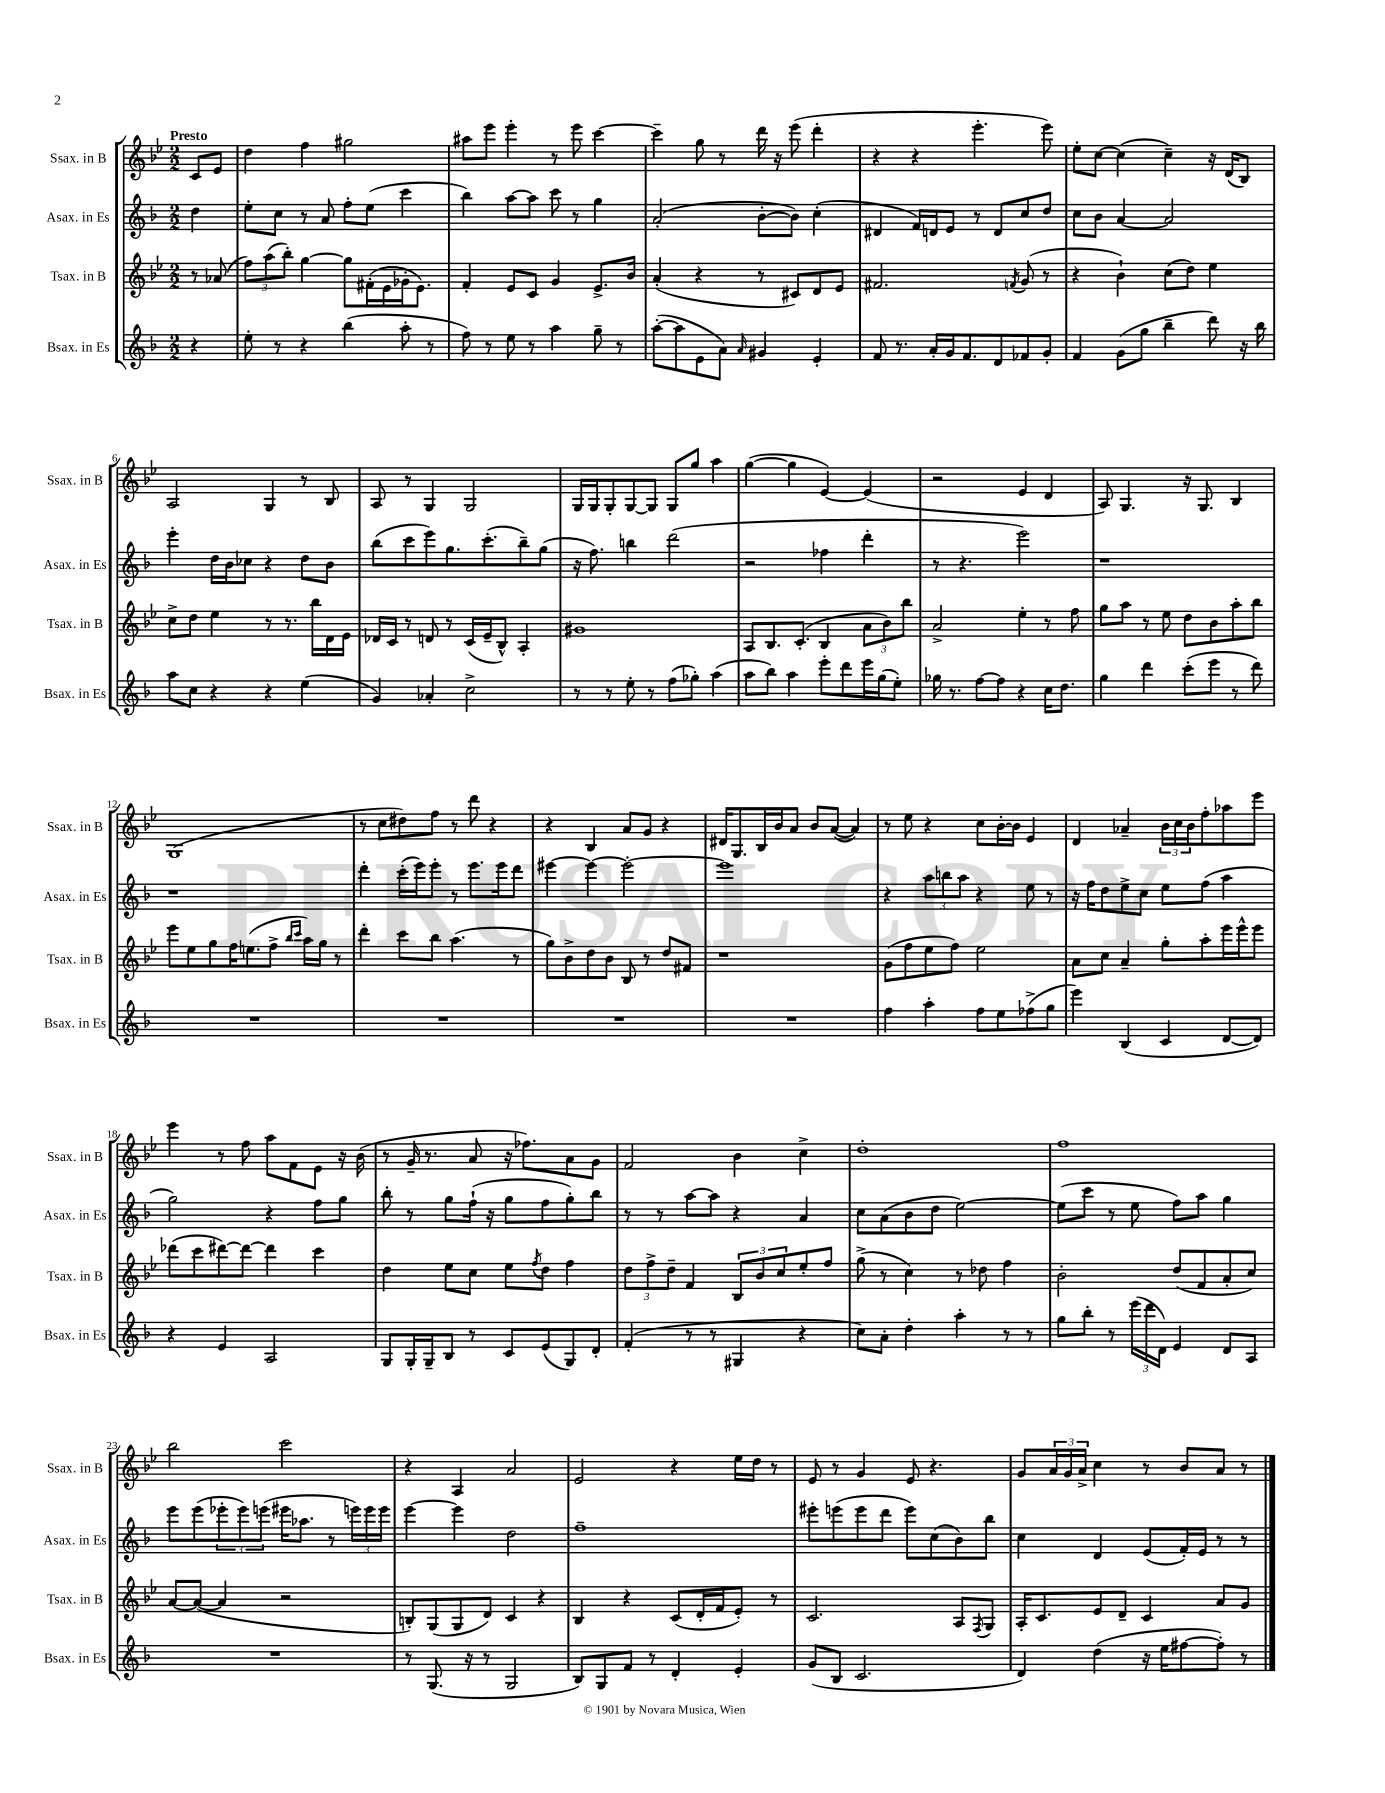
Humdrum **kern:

**kern	**kern	**kern	**kern
*staff4	*staff3	*staff2	*staff1
*clefG2	*clefG2	*clefG2	*clefG2
*k[b-]	*k[b-e-]	*k[b-]	*k[b-e-]
*M2/2	*M2/2	*M2/2	*M2/2
4r	8r	4dd\	8c/L
.	(8a-/	.	8e-/J
=	=	=	=
8ee'\	12ff\L)	8ee'\L	4dd\
.	(12aa\	.	.
8r	.	8cc\J	.
.	12bb-'\J)	.	.
4r	[4gg\	8r	4ff\
.	.	8a/	.
(4bb-\	8gg\]L	8ff'\L	2gg#\
.	(16f#'\L	(8ee\J	.
.	16e-\	.	.
8aa'\	16g-'\J	4ccc\	.
.	8.e-\J)	.	.
8r	.	.	.
=	=	=	=
8ff\)	4f'/	4bb-\)	8aa#\L
8r	.	.	8eee-\J
8ee\	8e-/L	[8aa\L	4eee-'\
8r	8c/J	8aa\]J	.
4aa\	4g/	8ccc\	8r
.	.	8r	8eee-\
8gg~\	8.e-^/L	4gg\	[4ccc\
8r	.	.	.
.	16b-/Jk	.	.
=	=	=	=
([8aa'\L	(4a'/	(2a'/	4ccc~\]
8aa\]	.	.	.
8e\	4r	.	8gg\
8a\J)	.	.	8r
16qqa/	.	.	.
4g#/	8r	[8b-'\L	16ddd\
.	.	.	16r
.	8c#/L)	8b-\]J)	(8eee-\
4e'/	8d/	(4cc'\	4ddd'\
.	8e-/J	.	.
=	=	=	=
8f/	2.f#/	4d#/	4r
8.r	.	.	.
.	.	16f/LL)	4r
16a'/LL	.	16d/J	.
16g/J	.	8e/J	.
8.f/	.	.	.
.	.	8r	4.eee-'\
8d/	.	8d/L	.
.	8qf/	.	.
8f-/	(8g/	8cc/	.
8g'/J	8r	8dd/J	8eee-\)
=	=	=	=
4f/	4r	8cc\L	8ee-'\L
.	.	8b-\J	[8cc\J
(8g\L	4b-`\)	[4a/	(4cc\]
8gg\J	.	.	.
4bb-~\	(8cc\L	2a/]	4cc~\)
.	8dd\J)	.	.
8ddd\)	4ee-\	.	16r
.	.	.	(16d/LK
16r	.	.	8B-/J)
16bb-\	.	.	.
=	=	=	=
8aa\L	8cc^\L	4eee'\	2A/
8cc\J	8dd\J	.	.
4r	4ee-\	16dd\LL	.
.	.	16b-\J	.
.	.	8cc-\J	.
4r	8r	4r	4G/
.	8.r	.	.
(4ee\	.	8dd\L	8r
.	16bb-\LL	.	.
.	16d\	8b-\J	8B-/
.	16e-\JJ	.	.
=	=	=	=
4g/)	16d-/LL	(8bb-\L	8A/
.	16c/JJ	.	.
.	8r	8ccc\	8r
4a-'/	8d/	8eee\)	4G/
.	8r	8.gg\	.
2cc^\	(16c/LL	.	2G/
.	16e-~/J	(8.ccc'\	.
.	8B-^^/J)	.	.
.	4A'/	8bb-~\)	.
.	.	(8gg\J	.
=	=	=	=
8r	1g#	16r	16G/LL
.	.	8.ff\)	16G/J
8r	.	.	8G'/
8ee'\	.	4bb\	[8G/
8r	.	.	8G/]J
(8ff\L	.	(2ddd\	8G/L
8gg-'\J)	.	.	8gg/J
(4aa\	.	.	4aa\
=	=	=	=
8aa\L	8A/L	2r	([4gg\
8bb-\J)	8.B-/	.	.
4aa\	.	.	4gg\]
.	(8.c'/J	.	.
8eee'\L	4B-/	4ff-\	[4e-/)
8ddd\	.	.	.
16eee\L	12a\L	4ddd'\	(4e-/]
(16gg\J	.	.	.
.	12b-\)	.	.
8ee'\J)	.	.	.
.	12bb-\J	.	.
=	=	=	=
16gg-\	2a^/	8r	2r
8.r	.	.	.
.	.	4.r	.
[8ff\L	.	.	.
8ff\]J	.	.	.
4r	4ee-'\	2eee\)	4e-/
16cc\LK	8r	.	4d/
8.dd\J	.	.	.
.	8ff\	.	.
=	=	=	=
4gg\	8gg\L	1r	8A/)
.	8aa\J	.	4.G/
4ddd\	8r	.	.
.	8ee-\	.	.
(8ccc'\L	8dd\L	.	16r
.	.	.	8.G/
8eee\J	8b-\	.	.
8r	8aa'\	.	4B-/
8ddd\)	8bb-\J	.	.
=	=	=	=
1r	8eee-\L	1r	(1G
.	8ee-\	.	.
.	8gg\	.	.
.	16ff\K	.	.
.	(8.ee\	.	.
.	8ff^\J	.	.
.	16qqbb-/LL	.	.
.	16qqccc/JJ	.	.
.	16aa\LL)	.	.
.	16gg\JJ	.	.
.	8r	.	.
=	=	=	=
1r	4ddd'\	4ddd'\	8r
.	.	.	8cc\L
.	8ccc\L	(16ccc'\LL	8dd#\)
.	.	16eee\J)	.
.	8bb-\J	8eee'\J	8ff\J
.	(4.aa\	8r	8r
.	.	8.eee\L	8ddd\
.	.	.	4r
.	.	16eee\k	.
.	8r	8ddd\J	.
=	=	=	=
1r	8gg\L)	[4eee#\	4r
.	8b-^\	.	.
.	8dd\	4eee#\_	4B-/
.	8b-\J	.	.
.	8B-/	2eee#'\_	8a/L
.	8r	.	8g/J
.	8dd/L	.	4r
.	8f#/J	.	.
=	=	=	=
1r	1r	1eee#]	16d#/LK
.	.	.	8.G/
.	.	.	16B-/L
.	.	.	16b-/J
.	.	.	8a/J
.	.	.	8b-/L
.	.	.	([8a/J
.	.	.	4a/])
=	=	=	=
4ff\	(8g\L	4r	8r
.	8ff\	.	8ee-\
4aa'\	8ee-\	12aa\L	4r
.	.	12bb\	.
.	8ff\J)	.	.
.	.	12aa\J	.
8ff\L	2ee-\	4r	8cc\L
8ee\	.	.	[16b-'\L
.	.	.	16b-\]JJ
(8ff-^\	.	8ee\	4e-/
8gg\J	.	8r	.
=	=	=	=
4eee\)	8a\L	16r	4d/
.	.	16ff\LK	.
.	8cc\J	8dd\	.
(4B-/	4a~/	8ee^\	4a-~/
.	.	8cc\J	.
4c/	8gg'\L	8ee\L	24b-\LL
.	.	.	24cc\
.	.	.	24b-\J
.	8aa'\	(8ff\J	8ff'\
[8d/L	16eee-\L	4aa\	8aa-\
.	16eee-^^\J	.	.
8d/]J)	8eee-\J	.	8eee-\J
=	=	=	=
4r	(8ddd-\L	2gg\)	4eee-\
.	8ccc\	.	.
4e/	[8ddd#\)	.	8r
.	8ddd#\_J	.	8ff\
2A/	4ddd#\]	4r	8aa\L
.	.	.	8f\
.	4ccc\	8ff\L	8e-\J
.	.	8gg\J	16r
.	.	.	(16b-\
=	=	=	=
8G/L	4dd\	8bb-'\	8r
16G'/L	.	8r	16g~/
16G~/J	.	.	8.r
8B-/J	8ee-\L	8gg\L	.
8r	8cc\J	(16ff`\Jk	8a/
.	.	16r	.
8c/L	8ee-\L	8gg\L	16r
.	.	.	8.ff-\L)
.	8qff/	.	.
(8e/	8dd\J	8ff\	.
8G/)	4ff\	8gg'\)	8a\
8d'/J	.	8bb-\J	8g\J
=	=	=	=
(4f'/	12dd\L	8r	2f/
.	12ff^\	.	.
.	.	8r	.
.	12dd~\J	.	.
8r	4f/	[8aa\L	.
8r	.	8aa\]J	.
4G#/	12B-/L	4r	4b-\
.	12b-/	.	.
.	12cc/	.	.
4r	8ee-'/	4a/	4cc^\
.	8ff/J	.	.
=	=	=	=
8cc\L)	(8gg^\	8cc\L	1dd'
8a'\J	8r	(8a\	.
4dd'\	4cc\)	8b-\	.
.	.	8dd\J	.
4aa'\	8r	[2ee\)	.
.	8dd-\	.	.
8r	4ff\	.	.
8r	.	.	.
=	=	=	=
8gg\L	2b-'\	(8ee\]L	1ff
8bb-'\J	.	8ccc\J	.
8r	.	8r	.
(24eee\LL	.	8ee\	.
24ddd\	.	.	.
24d\JJ)	.	.	.
4e/	(8dd/L	8ff\L)	.
.	8f/	8aa\J	.
8d/L	8a'/	4gg\	.
8A/J	8cc/J)	.	.
=	=	=	=
1r	[8a/L	8eee\L	2bb-\
.	(8a/_J	(8eee\	.
.	4a/]	12eee-'\	.
.	.	12eee-\)	.
.	.	(12eee\J	.
.	2r	16eee#\LK	2ccc\
.	.	8.aa-\J	.
.	.	8r	.
.	.	24eee\LL)	.
.	.	24eee\	.
.	.	24eee\JJ	.
=	=	=	=
8r	8B'/L)	[4eee\	4r
(8.G/	(8G/	.	.
.	8G/	4eee\]	4A/
16r	.	.	.
8r	8d/J)	.	.
2G/	4c/	2dd\	2a/
.	4r	.	.
=	=	=	=
8B-/L)	4B-/	1ff~	2e-/
8G/	.	.	.
8f/J	4r	.	.
8r	.	.	.
4d'/	(8c/L	.	4r
.	16d'/L	.	.
.	16f/J	.	.
4e'/	8e-'/J)	.	16ee-\LL
.	.	.	16dd\JJ
.	8r	.	8r
=	=	=	=
(8g/L	2.c/	8eee#'\L	8e-/
8B-/J	.	(8eee\	8r
2.c/	.	8eee\	4g/
.	.	8ddd\J	.
.	.	8eee\L)	8e-/
.	.	(8cc\	4.r
.	8A/L	8b-\)	.
.	8qF/	.	.
.	8G/J	8bb-\J	.
=	=	=	=
4d/)	16A'/LK	4cc\	8g/L
.	8.c/	.	.
.	.	.	24a/L
.	.	.	24g/
.	.	.	24a^/JJ
(4dd\	8e-/	4d/	4cc\
.	8d~/J	.	.
16r	4c/	(8e/L	8r
16ee\LK	.	.	.
[8ff#\	.	16f'/L)	8b-/L
.	.	16e/JJ	.
8ff#'\]J)	8a/L	8r	8a/J
8r	8g/J	8r	8r
==	==	==	==
*-	*-	*-	*-
